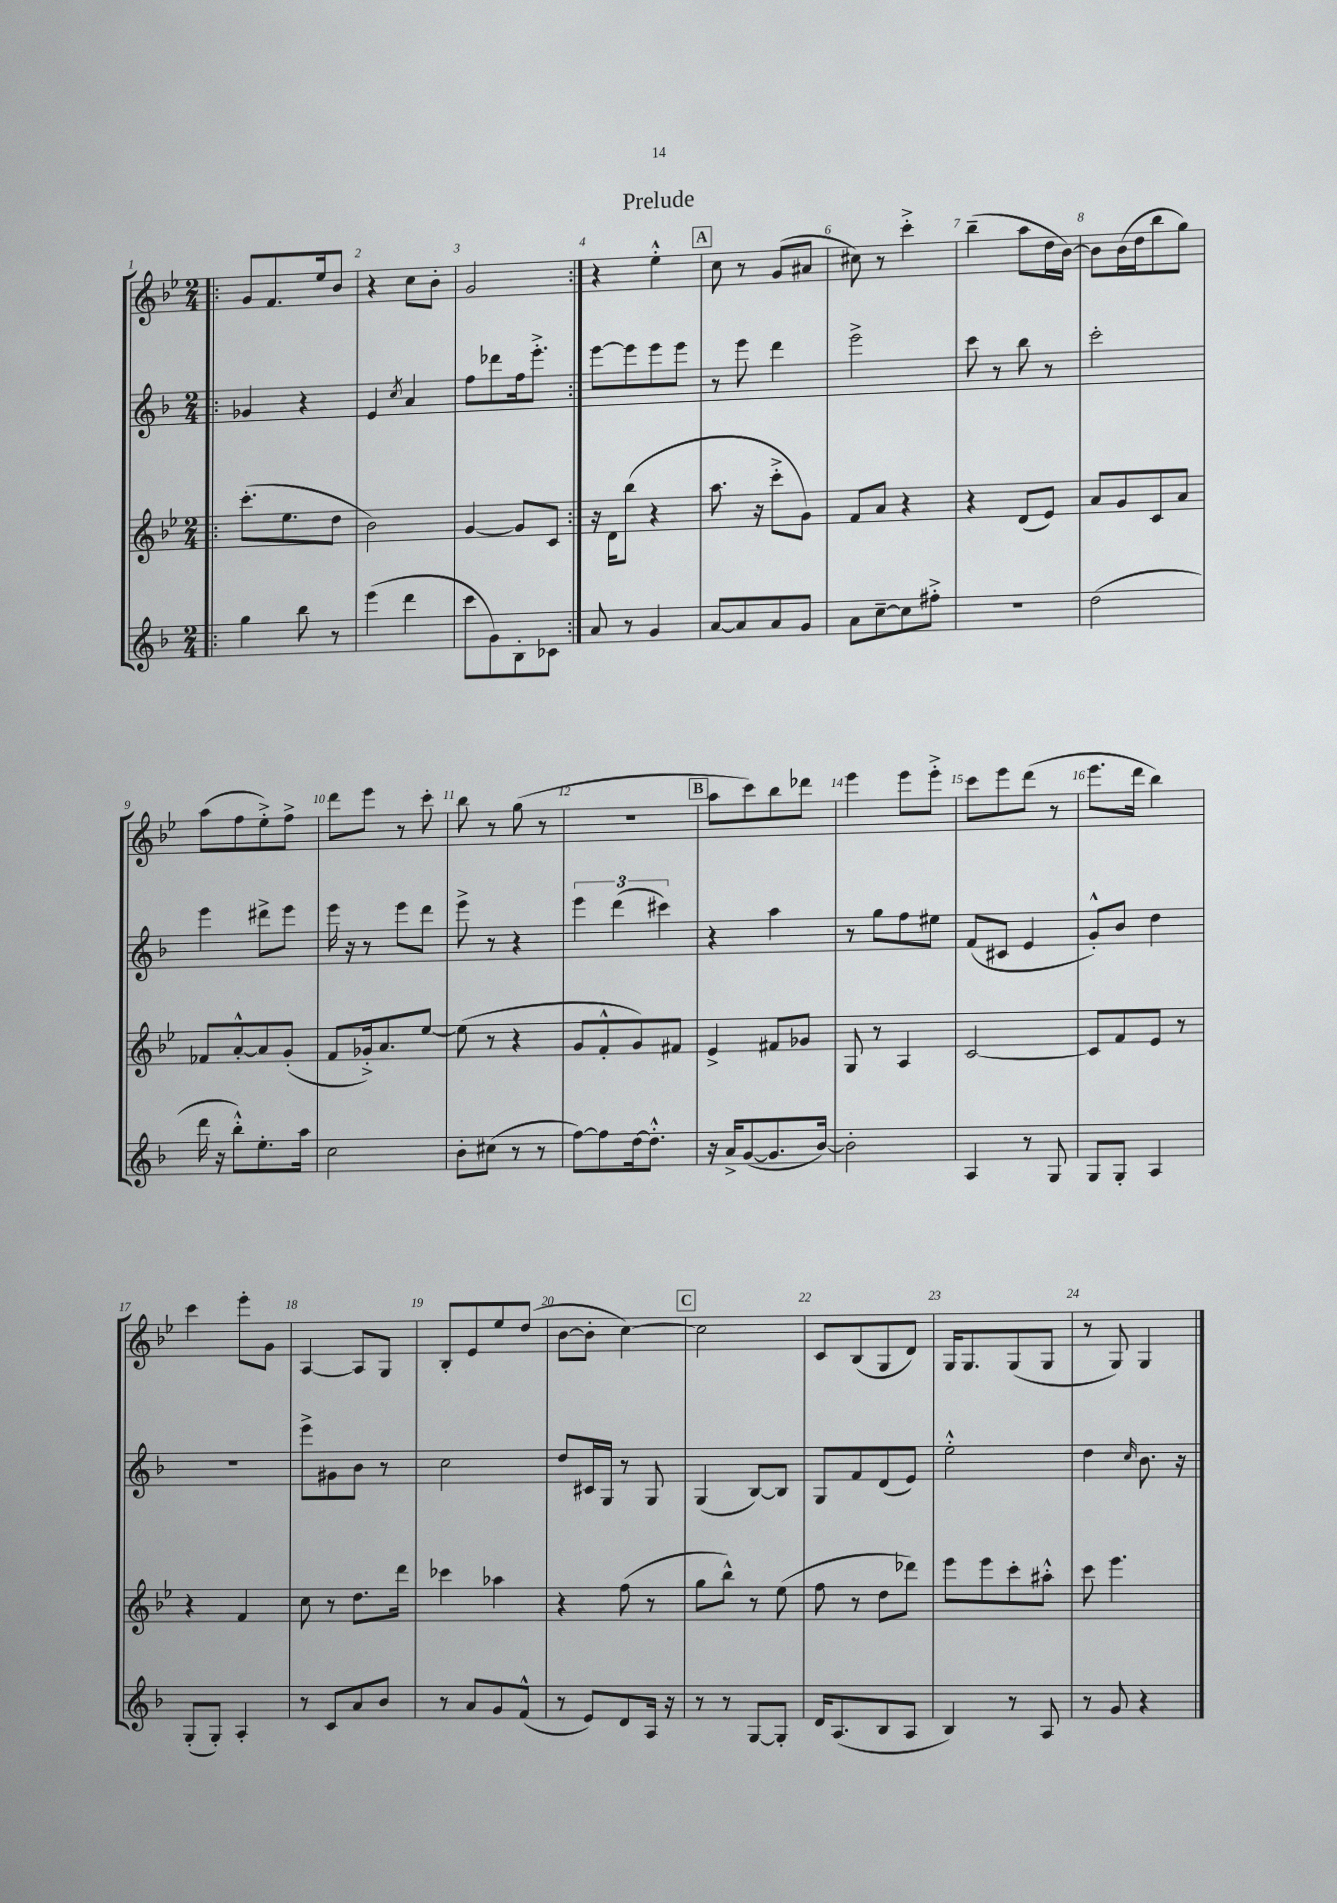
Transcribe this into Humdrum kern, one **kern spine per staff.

**kern	**kern	**kern	**kern
*staff4	*staff3	*staff2	*staff1
*clefG2	*clefG2	*clefG2	*clefG2
*k[b-]	*k[b-e-]	*k[b-]	*k[b-e-]
*M2/4	*M2/4	*M2/4	*M2/4
=!|:	=!|:	=!|:	=!|:
4gg\	(8.ccc'\L	4g-/	8g/L
.	.	.	8.f/
.	8.ee-\	.	.
8bb-\	.	4r	.
.	.	.	16ee-/k
8r	8dd\J	.	8b-/J
=	=	=	=
(4eee\	2b-\)	4e/	4r
.	.	8qcc/	.
4ddd\	.	4a/	8cc\L
.	.	.	8b-'\J
=	=	=	=
8ccc\L	[4g/	8ff\L	2g/
8g\)	.	8ddd-\	.
8B-'\	8g/]L	16ff\k	.
.	.	8.eee'^\J	.
8c-\J	8c/J	.	.
=:|!	=:|!	=:|!	=:|!
8a/	16r	[8eee\L	4r
.	16d\LK	.	.
8r	(8bb-\J	8eee\]	.
4g/	4r	8eee\	4ee-'^^\
.	.	8eee\J	.
=	=	=	=
[8a/L	8.aa\	8r	8cc\
8a/]	.	8eee\	8r
.	16r	.	.
8a/	8ccc'^\L	4ddd\	(8g/L
8g/J	8g\J)	.	8a#/J
=	=	=	=
8a\L	8f/L	2eee^\	8cc#\)
[8cc~\	8a/J	.	8r
8cc\]	4r	.	4ccc'^\
8ff#'^\J	.	.	.
=	=	=	=
2r	4r	8ccc\	(4bb-~\
.	.	8r	.
.	(8d/L	8bb-\	8aa\L
.	8e-/J)	8r	16dd\L
.	.	.	[16b-\JJ)
=	=	=	=
(2dd\	8a/L	2ccc'\	8b-\]L
.	8g/	.	(16b-\L
.	.	.	16dd\J
.	8c/	.	8bb-\
.	8a/J	.	8gg\J)
=	=	=	=
16ddd\	8f-/L	4eee\	(8aa\L
16r	.	.	.
8bb-'^^\L)	[8a'^^/	.	8ff\
8.ee'\	8a/]	8ddd#^\L	8ee-'^\)
.	(8g'/J	8eee\J	8ff^\J
16aa\Jk	.	.	.
=	=	=	=
2cc\	8f/L	16eee\	8ddd\L
.	.	16r	.
.	16g-'^/k)	8r	8eee-\J
.	8.a/	.	.
.	.	8eee\L	8r
.	[8ee-/J	8ddd\J	8ccc'\
=	=	=	=
8b-'\L	(8ee-\]	8eee^\	8bb-\
(8cc#\J	8r	8r	8r
8r	4r	4r	(8gg\
8r	.	.	8r
=	=	=	=
[8ff\L)	8g/L	6eee\	2r
8ff\]	8f'^^/	.	.
.	.	(6ddd\	.
[16dd\k	8g/)	.	.
8.dd'^^\]J	.	.	.
.	.	6ccc#\)	.
.	8f#/J	.	.
=	=	=	=
16r	4e-^/	4r	8aa\L
16a^/LK	.	.	.
([8g/	.	.	8ccc\)
8.g/]	8f#/L	4aa\	8bb-\
.	8g-/J	.	8ddd-\J
[16b-/Jk)	.	.	.
=	=	=	=
2b-'\]	8G/	8r	4eee-\
.	8r	8gg\L	.
.	4A/	8ff\	8eee-\L
.	.	8ee#\J	8eee-'^\J
=	=	=	=
4A/	[2c/	(8f/L	8ccc\L
.	.	8c#/J	8eee-\
8r	.	4e/	(8ddd\J
8G/	.	.	8r
=	=	=	=
8G/L	8c/]L	8g'^^/L)	8.eee-\L
8G'/J	8f/	8b-/J	.
.	.	.	16ddd\Jk
4A/	8e-/J	4dd\	4bb-\)
.	8r	.	.
=	=	=	=
(8G'/L	4r	2r	4ccc\
8G'/J)	.	.	.
4A'/	4f/	.	8eee-'\L
.	.	.	8g\J
=	=	=	=
8r	8cc\	8eee^\L	[4A/
8c/L	8r	8g#\	.
8a/	8.dd\L	8b-\J	8A/]L
8b-/J	.	8r	8G/J
.	16ddd\Jk	.	.
=	=	=	=
8r	4ccc-\	2cc\	8B-'/L
8a/L	.	.	8e-/
8g/	4aa-\	.	8ee-/
(8f^^/J	.	.	(8dd/J
=	=	=	=
8r	4r	8dd/L	[8b-\L
8e/L)	.	16c#/L	8b-'\]J
.	.	16G/JJ	.
8d/	(8ff\	8r	[4cc\)
16A/Jk	8r	8G/	.
16r	.	.	.
=	=	=	=
8r	8gg\L	(4G/	2cc\]
8r	8bb-^^\J)	.	.
[8G/L	8r	[8B-/L)	.
8G'/]J	(8ee-\	8B-/]J	.
=	=	=	=
16d/LK	8ff\	8G/L	8c/L
(8.A/	.	.	.
.	8r	8f/	(8B-/
8B-/	8dd\L	(8d/	8G/
8A/J	8ddd-\J)	8e/J)	8d/J)
=	=	=	=
4B-/)	8eee-\L	2ee'^^\	16G/LK
.	.	.	8.G/
.	8eee-\	.	.
8r	8ccc'\	.	(8G/
8A/	8aa#'^^\J	.	8G/J
=	=	=	=
8r	8ccc\	4dd\	8r
8g/	4.eee-\	.	8G/)
.	.	16qqcc/	.
4r	.	8.b-\	4G/
.	.	16r	.
==	==	==	==
*-	*-	*-	*-
